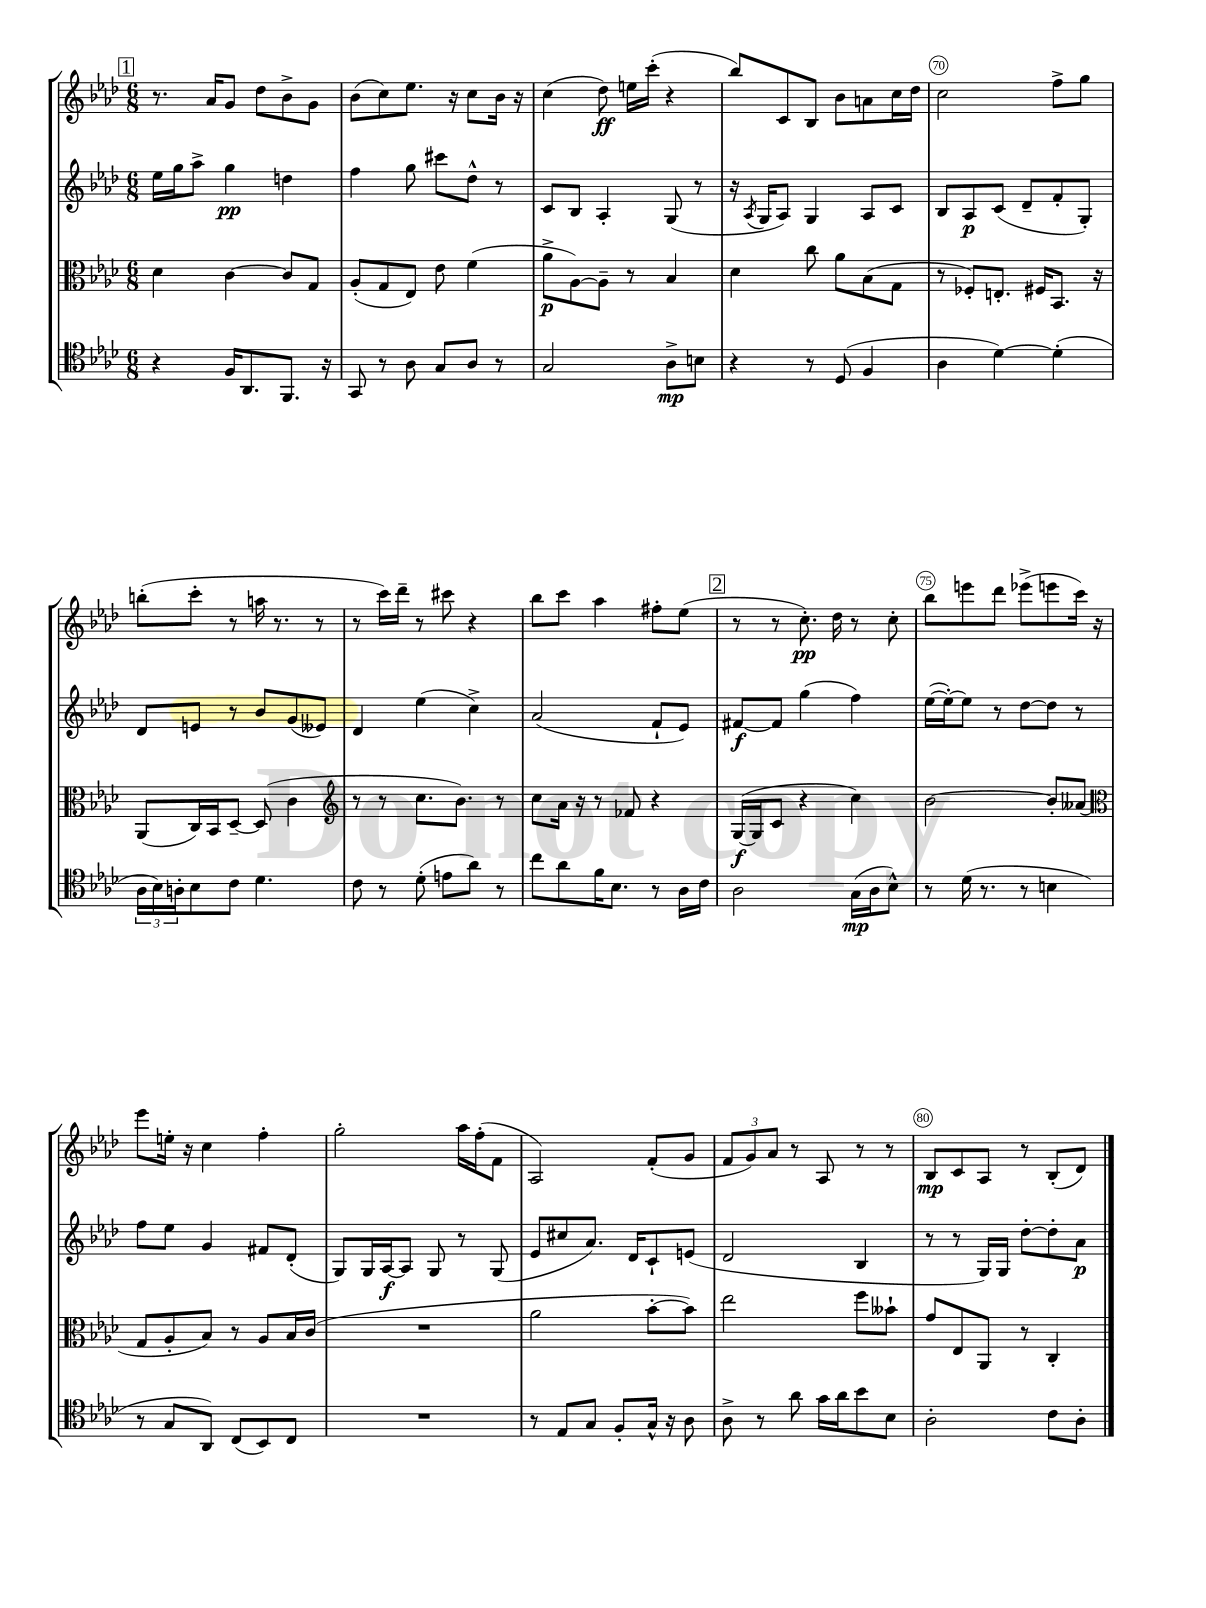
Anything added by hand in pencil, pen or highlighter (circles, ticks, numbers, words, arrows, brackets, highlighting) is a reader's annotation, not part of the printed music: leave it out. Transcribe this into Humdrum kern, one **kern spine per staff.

**kern	**kern	**kern	**kern
*staff4	*staff3	*staff2	*staff1
*clefC4	*clefC3	*clefG2	*clefG2
*k[b-e-a-d-]	*k[b-e-a-d-]	*k[b-e-a-d-]	*k[b-e-a-d-]
*M6/8	*M6/8	*M6/8	*M6/8
4r	4d-	16ee-	8.r
.	.	16gg	.
.	.	8aa-^	.
.	.	.	16a-
16F	[4c	4gg	8g
8.AA-	.	.	.
.	.	.	8dd-
8.FF	8c]	4dd	8b-^
.	8G	.	8g
16r	.	.	.
=	=	=	=
8GG	(8A-'	4ff	(8b-
8r	8G	.	8cc)
8A-	8E-)	8gg	8.ee-
8G	8e-	8ccc#	.
.	.	.	16r
8A-	(4f	8dd-^^	8cc
8r	.	8r	16b-
.	.	.	16r
=	=	=	=
2G	8a-^	8c	(4cc
.	[8A-)	8B-	.
.	8A-~]	4A-'	8dd-)
.	8r	.	16ee
.	.	.	(16ccc'
8A-^	4B-	(8G	4r
8B	.	8r	.
=	=	=	=
4r	4d-	16r	8bb-)
.	.	8qA-	.
.	.	16G	.
.	.	8A-)	8c
8r	8cc	4G	8B-
(8D-	8a-	.	8b-
4F	(8B-	8A-	8a
.	8G	8c	16cc
.	.	.	16dd-
=	=	=	=
4A-	8r	8B-	2cc
.	8F-')	8A-	.
[4d-)	8.E'	(8c	.
.	.	8d-~	.
.	16F#	.	.
(4d-']	8.BB-	8f'	8ff^
.	.	8G')	8gg
.	16r	.	.
=	=	=	=
24A-	(8AA-	8d-	(8bb'
24B-)	.	.	.
24A'	.	.	.
8B-	16C)	8e	8ccc'
.	16BB-	.	.
8c	[8D-~	8r	8r
4.d-	(8D-]	8b-	16aa
.	.	.	8.r
.	4c	(8g	.
.	.	8e--)	8r
=	=	=	=
*	*clefG2	*	*
8c	8r	4d-	8r
8r	8r	.	16ccc)
.	.	.	16ddd-~
(8d-'	8.cc	(4ee-	8r
8e	.	.	8ccc#
.	8.b-)	.	.
8a-)	.	4cc^)	4r
8r	8r	.	.
=	=	=	=
8cc	8cc	(2a-	8bb-
8a-	16a-	.	8ccc
.	16r	.	.
16f	8r	.	4aa-
8.B-	.	.	.
.	8f-	.	.
8r	4r	8f`	8ff#'
16A-	.	8e-)	(8ee-
16c	.	.	.
=	=	=	=
2A-	([16G	[8f#	8r
.	16G]	.	.
.	8c	8f#]	8r
.	4r	(4gg	8.cc')
.	.	.	16dd-
(16G	4cc)	4ff)	8r
16A-	.	.	.
8B-^^)	.	.	8cc'
=	=	=	=
8r	[2b-	([16ee-	8bb-
.	.	16ee-'_)	.
(16d-	.	8ee-]	8eee
8.r	.	.	.
.	.	8r	8ddd-
8r	.	[8dd-	(8eee-^
4B	8b-']	8dd-]	8eee
.	(8a--	8r	16ccc)
.	.	.	16r
=	=	=	=
*	*clefC3	*	*
8r	8G	8ff	8eee-
8G	8A-'	8ee-	16ee'
.	.	.	16r
8AA-)	8B-)	4g	4cc
(8C	8r	.	.
8BB-)	8A-	8f#	4ff'
8C	16B-	(8d-'	.
.	(16c	.	.
=	=	=	=
2.r	2.r	8G)	2gg'
.	.	16G	.
.	.	[16A-	.
.	.	8A-]	.
.	.	8G	.
.	.	8r	16aa-
.	.	.	(16ff'
.	.	(8G	8f
=	=	=	=
8r	2a-	8e-	2A-)
8E-	.	8cc#	.
8G	.	8.a-)	.
8F'	.	.	.
.	.	16d-	.
16G^^	[8b-'	8c`	(8f'
16r	.	.	.
8A-	8b-])	(8e	8g
=	=	=	=
8A-^	2ee-	2d-	12f
.	.	.	12g)
8r	.	.	.
.	.	.	12a-
8a-	.	.	8r
16g	.	.	8A-
16a-	.	.	.
8b-	8ff	4B-	8r
8B-	8b--`	.	8r
=	=	=	=
2A-'	8g	8r	8B-
.	8E-	8r	8c
.	8AA-	16G)	8A-
.	.	16G	.
.	8r	[8dd-'	8r
8c	4C'	8dd-']	(8B-'
8A-'	.	8a-	8d-)
==	==	==	==
*-	*-	*-	*-
